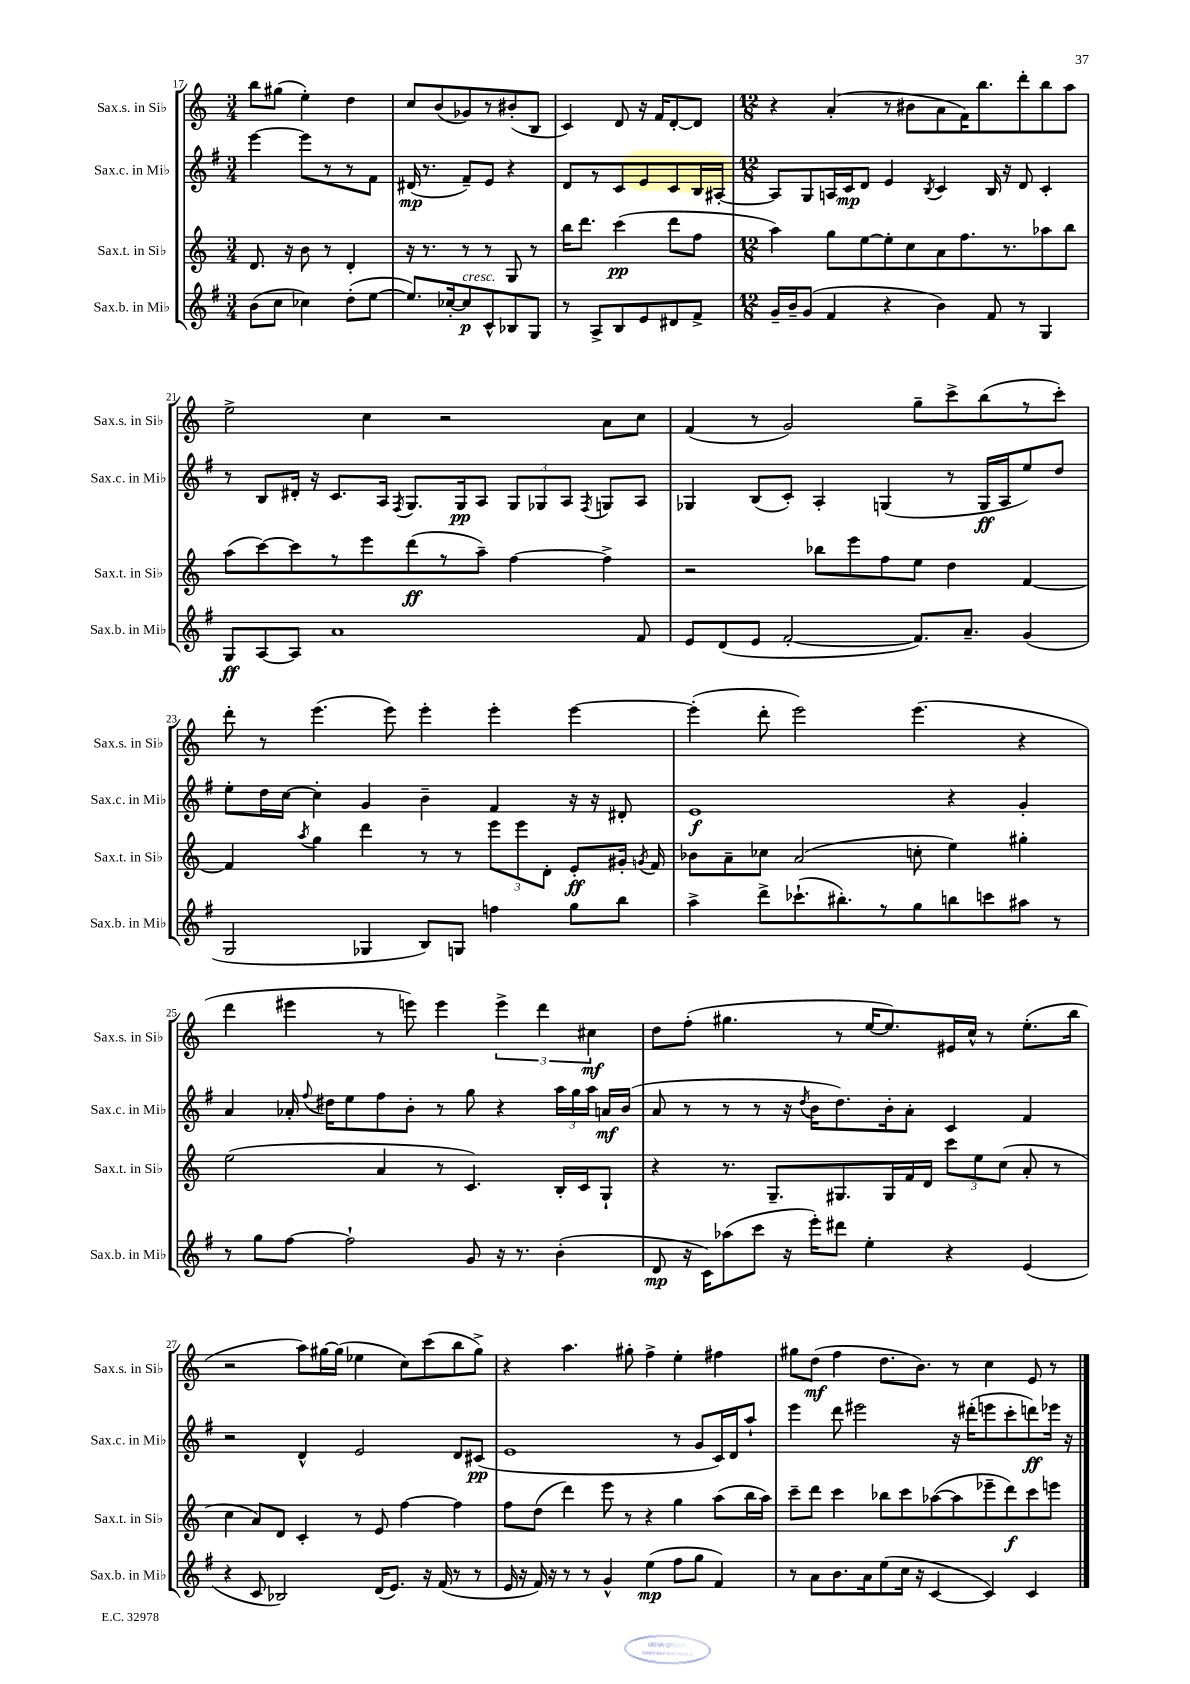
<<
\new StaffGroup <<
\new Staff = "s0" \with { instrumentName = "Sax.s. in Sib" shortInstrumentName = "Sax.s. in Sib" } {
    \clef treble \key c \major \numericTimeSignature \time 3/4
    \autoBeamOff b''8[ gis''8]( e''4-.) d''4 |
    c''8[ b'8( ges'8) r8 bis'8-.( b8] |
    c'4) d'8 r16 f'16[ d'8~-. d'8] |
    \numericTimeSignature \time 12/8 r4 a'4-.( r8 bis'8[ a'8 f'16) b''8. d'''8-. b''8 a''8] |
    e''2-> c''4 r2 a'8[ c''8] |
    f'4( r8 g'2) g''8[-- c'''8-> b''8( r8 c'''8]-.) |
    d'''8-. r8 e'''4.( e'''8) e'''4-. e'''4-. e'''4~ |
    e'''4-.( d'''8-. e'''2) e'''4.( r4 |
    d'''4 eis'''4 r8 e'''8) e'''4 \tuplet 3/2 { e'''4-> d'''4 cis''4\mf } |
    d''8[ f''8]-.( gis''4. r8 e''16[~ e''8.) eis'16 c''16]-^ r8 e''8.[-.( b''16] |
    r2 a''8[) gis''16~ gis''16]( ees''4 c''8[) c'''8( b''8 gis''8]->) |
    r4 a''4. gis''8-. f''4-> e''4-. fis''4 |
    gis''8[ d''8]\mf( f''4 d''8.[ b'8.]) r8 c''4 e'8 r8 \bar "|." |
}
\new Staff = "s1" \with { instrumentName = "Sax.c. in Mib" shortInstrumentName = "Sax.c. in Mib" } {
    \clef treble \key g \major \numericTimeSignature \time 3/4
    \autoBeamOff e'''4~ e'''8[ r8 r8 fis'8] |
    dis'16\mp( r8. fis'8[--) e'8] r4 |
    d'8[ r8 c'8 e'8 c'8 b16 ais16]~-. |
    \numericTimeSignature \time 12/8 ais8[ g8 a16 c'16\mp d'8] e'4 \acciaccatura { b8 } c'4 b16 r16 d'8 c'4-. |
    r8 b8[ dis'16]-. r16 c'8.[ a16] \acciaccatura { fis8 } g8.[ g16\pp a8] \tuplet 3/2 { g8[ ges8 a8] } \acciaccatura { fis8 } g8[ a8] |
    ges4 b8[( c'8]-.) a4-. g4( r8 g16[\ff a16 e''8) d''8] |
    e''8[-. d''16 c''16]~ c''4-. g'4 b'4-- fis'4 r16 r16 dis'8-. |
    e'1\f r4 g'4-. |
    a'4 aes'16-. \appoggiatura { fis''8 } dis''16[ e''8 fis''8 b'8]-. r8 g''8 r4 \tuplet 3/2 { a''16[ g''16 a''16] } a'16[\mf b'16]( |
    a'8 r8 r8 r8 r16 \acciaccatura { d''8 } b'16[ d''8.) b'16-. a'8]-. c'4 fis'4 |
    r2 d'4-^ e'2 d'8[ cis'8]\pp( |
    e'1 r8 g'8[ c'16) d'16 a''8]-! |
    e'''4 d'''8 eis'''2 r16 dis'''16[-.( e'''8 c'''8-. d'''8\ff) ees'''16] r16 \bar "|." |
}
\new Staff = "s2" \with { instrumentName = "Sax.t. in Sib" shortInstrumentName = "Sax.t. in Sib" } {
    \clef treble \key c \major \numericTimeSignature \time 3/4
    \autoBeamOff d'8. r16 b'8 r8 d'4-. |
    r16 r8. r8 r8 g8 r8 |
    b''16[ d'''8.] c'''4\pp( d'''8[ f''8] |
    \numericTimeSignature \time 12/8 a''4) g''8[ e''8~ e''8-. c''8 a'8 f''8. r8. aes''8 b''8] |
    a''8[( c'''8~) c'''8 r8 e'''8 d'''8\ff( r8 a''8]--) f''4~ f''4-> |
    r2 bes''8[ e'''8 f''8 e''8] d''4 f'4~ |
    f'4 \acciaccatura { a''8 } g''4 d'''4 r8 r8 \tuplet 3/2 { e'''8[ e'''8 d'8]-. } e'8[-.\ff gis'16]-. \acciaccatura { g'8 } f'16 |
    bes'8[ a'8-- ces''8] a'2( c''8-. e''4) gis''4-. |
    e''2( a'4 r8 c'4.) b16[-. c'16 g8]-! |
    r4 r8. g8.[-- gis8. gis16 f'16 d'16] \tuplet 3/2 { c'''8[ e''8 c''8]( } a'8-. r8 |
    c''4 a'8[) d'8] c'4-. r8 e'8 f''4~ f''4 |
    f''8[ d''8]( d'''4) e'''8 r8 r4 g''4 a''8[( b''16 a''16]) |
    c'''8[-- d'''8] c'''4 bes''8[ c'''8 aes''8~( aes''8 ees'''8-- d'''8\f) c'''8 e'''8] \bar "|." |
}
\new Staff = "s3" \with { instrumentName = "Sax.b. in Mib" shortInstrumentName = "Sax.b. in Mib" } {
    \clef treble \key g \major \numericTimeSignature \time 3/4
    \autoBeamOff b'8[( c''8] ces''4) d''8[-.( e''8]~ |
    e''8.[) ces''16~-. ces''8\p^\markup { \italic "cresc." } c'8-^ bes8 g8] |
    r8 a8[-> b8 e'8 dis'8 fis'8]-> |
    \numericTimeSignature \time 12/8 g'16[-- b'16-- g'8]( fis'4 r4 b'4) fis'8 r8 g4 |
    g8[\ff a8~ a8] a'1 fis'8 |
    e'8[ d'8( e'8] fis'2~-. fis'8.[) a'8.]-- g'4( |
    g2 ges4 b8[) g8] f''4 g''8[ b''8] |
    a''4-> d'''8[-> ces'''8.-!( bis''8.-.) r8 g''8 b''8 c'''8 ais''8] r8 |
    r8 g''8[ fis''8]~ fis''2-! g'8 r16 r8. b'4-.( |
    d'8\mp r16 c'16[) aes''8( c'''8] r16 e'''16[-.) dis'''8] e''4-. r4 e'4( |
    r4 c'8 bes2) d'16[( e'8.]) r16 fis'16( r8 r8 |
    e'16 r16 fis'16) r16 r8 r8 g'4-^ e''4\mp( fis''8[ g''8] fis'4) |
    r8 a'8[ b'8. a'16 e''8( c''16] r16 c'4~ c'4) c'4 \bar "|." |
}
>>
>>
\layout { \context { \Score currentBarNumber = #17 } }
